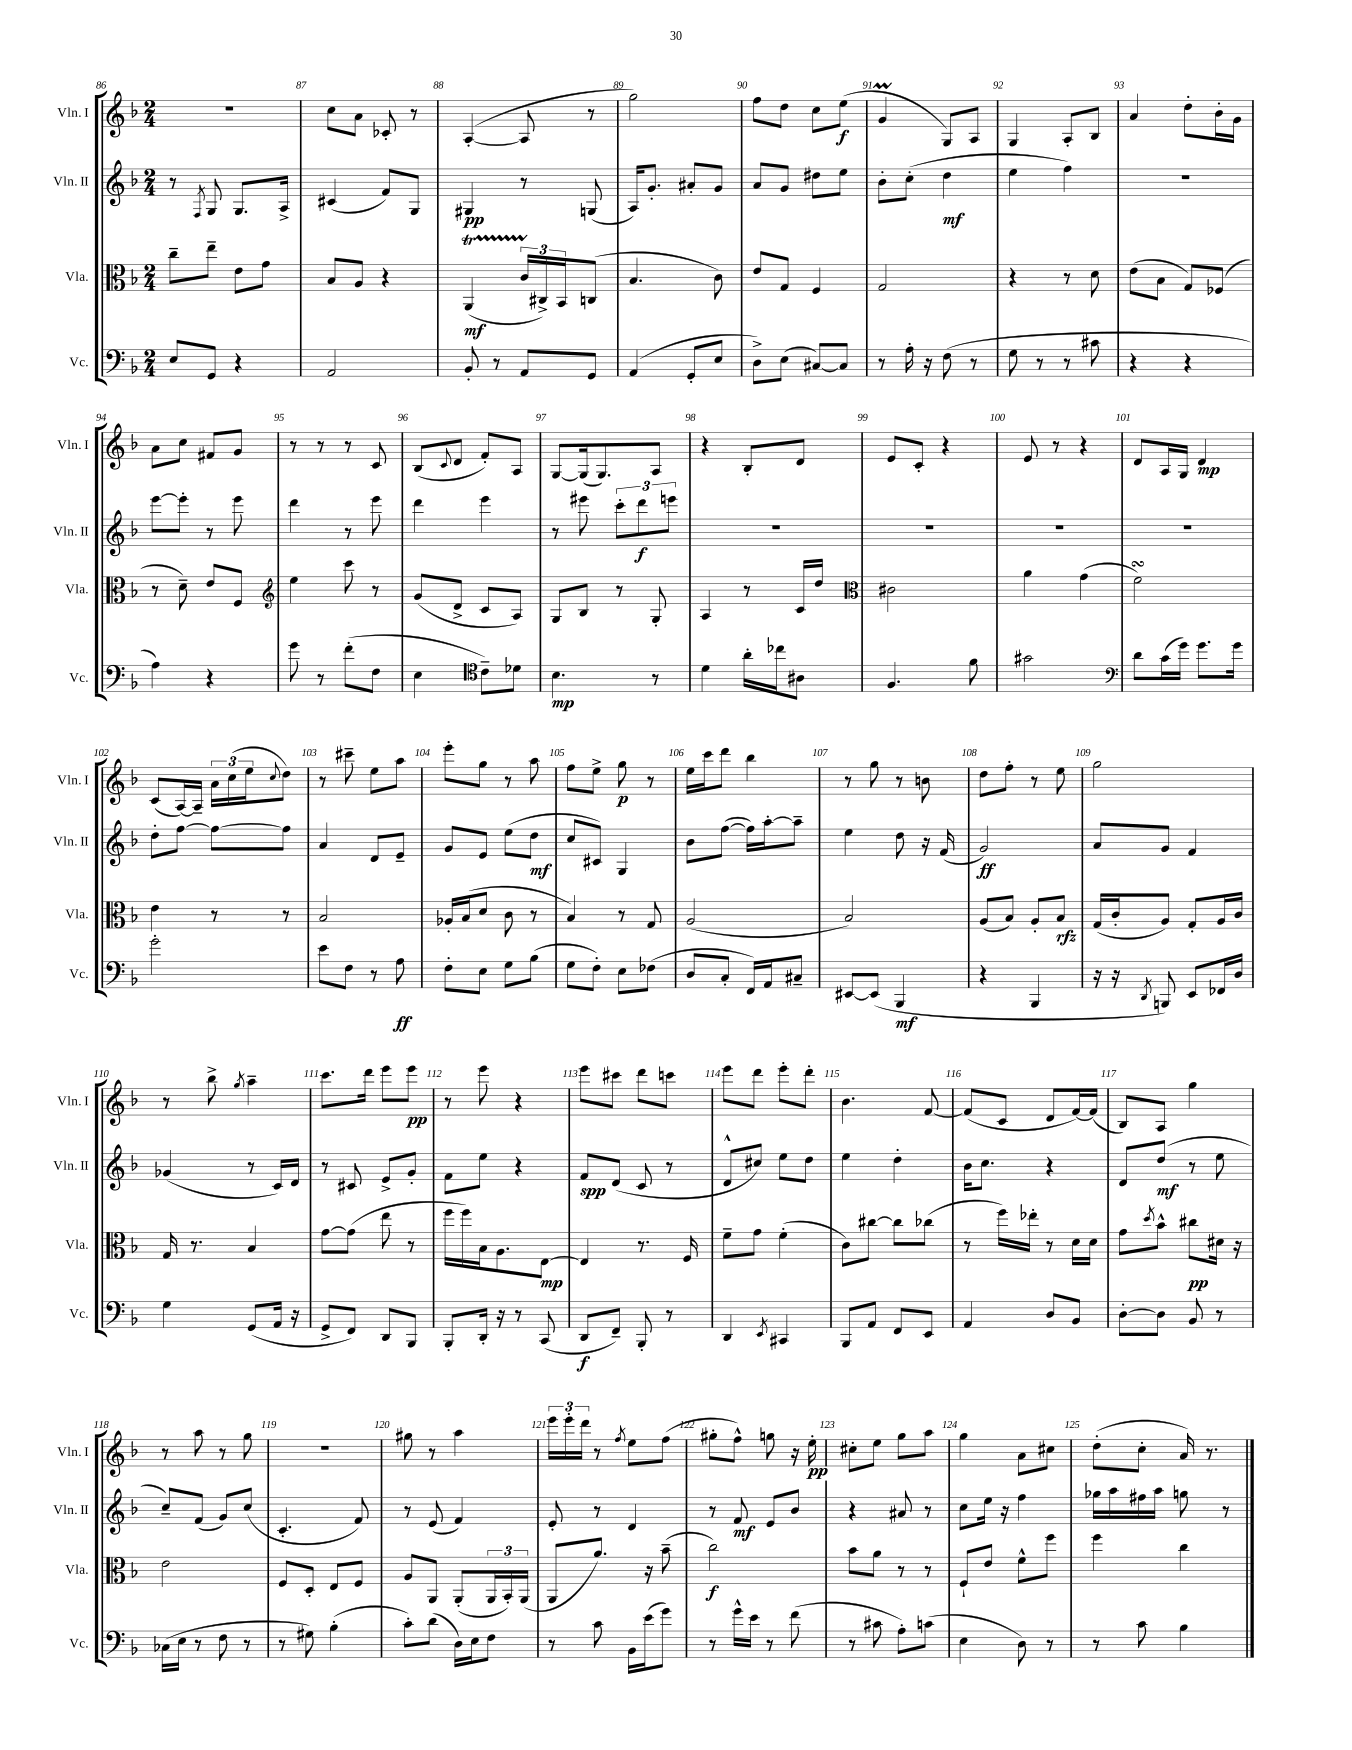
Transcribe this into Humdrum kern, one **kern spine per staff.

**kern	**dynam	**kern	**dynam	**kern	**dynam	**kern	**dynam
*part4	*part4	*part3	*part3	*part2	*part2	*part1	*part1
*staff4	*staff4	*staff3	*staff3	*staff2	*staff2	*staff1	*staff1
*I"Vc.	*	*I"Vla.	*	*I"Vln. II	*	*I"Vln. I	*
*I'Vc.	*	*I'Vla.	*	*I'Vln. II	*	*I'Vln. I	*
*clefF4	*	*clefC3	*	*clefG2	*	*clefG2	*
*k[b-]	*	*k[b-]	*	*k[b-]	*	*k[b-]	*
*M2/4	*	*M2/4	*	*M2/4	*	*M2/4	*
=86	=86	=86	=86	=86	=86	=86	=86
8E/L	.	8cc~\L	.	8r	.	2r	.
.	.	.	.	8qF/	.	.	.
8GG/J	.	8ee~\J	.	8G/	.	.	.
4r	.	8e\L	.	8.G/L	.	.	.
.	.	8g\J	.	.	.	.	.
.	.	.	.	16A^/Jk	.	.	.
=87	=87	=87	=87	=87	=87	=87	=87
2AA/	.	8B-/L	.	(4c#X/	.	8cc\L	.
.	.	8A/J	.	.	.	8a\J	.
.	.	4r	.	8f/L)	.	8c-X'/	.
.	.	.	.	8G/J	.	8r	.
=88	=88	=88	=88	=88	=88	=88	=88
8BB-'/	.	(4AAt/	mf	4G#X/	pp	([4A'/	.
8r	.	.	.	.	.	.	.
8AA/L	.	24cTTT/LL	.	8r	.	8A/]	.
.	.	24C#X^/)	.	.	.	.	.
.	.	24BB-/J	.	.	.	.	.
8GG/J	.	(8Cn/J	.	(8Gn/	.	8r	.
=89	=89	=89	=89	=89	=89	=89	=89
(4AA/	.	4.B-/	.	16A/KL)	.	2gg\)	.
.	.	.	.	8.g'/J	.	.	.
8GG'/L	.	.	.	8a#X'/L	.	.	.
8E/J	.	8c\)	.	8g/J	.	.	.
=90	=90	=90	=90	=90	=90	=90	=90
8D^\L)	.	8e/L	.	8a/L	.	8ff\L	.
(8E\J	.	8G/J	.	8g/J	.	8dd\J	.
[8C#X/L)	.	4F/	.	8dd#X\L	.	8cc\L	.
8C#/J]	.	.	.	8ee\J	.	(8ee\J	f
=91	=91	=91	=91	=91	=91	=91	=91
8r	.	2G/	.	8b-'\L	.	4gM/	.
16A'\	.	.	.	(8cc'\J	.	.	.
16r	.	.	.	.	.	.	.
(8F\	.	.	.	4dd\	mf	8G/L)	.
8r	.	.	.	.	.	8A/J	.
=92	=92	=92	=92	=92	=92	=92	=92
8G\	.	4r	.	4ee\	.	4G/	.
8r	.	.	.	.	.	.	.
8r	.	8r	.	4ff\)	.	8A'/L	.
8c#X\	.	8d\	.	.	.	8B-/J	.
=93	=93	=93	=93	=93	=93	=93	=93
4r	.	(8e\L	.	2r	.	4a/	.
.	.	8B-\J	.	.	.	.	.
4r	.	8G/L)	.	.	.	8dd'\L	.
.	.	(8F-X/J	.	.	.	16b-'\L	.
.	.	.	.	.	.	16g\JJ	.
!!LO:LB:g=z
=94	=94	=94	=94	=94	=94	=94	=94
4A\)	.	8r	.	[8eee\L	.	8a\L	.
.	.	8d~\)	.	8eee'\J]	.	8cc\J	.
4r	.	8e/L	.	8r	.	8f#X/L	.
.	.	8F/J	.	8eee\	.	8g/J	.
=95	=95	=95	=95	=95	=95	=95	=95
*	*	*clefG2	*	*	*	*	*
8g\	.	4ee\	.	4ddd\	.	8r	.
8r	.	.	.	.	.	8r	.
(8f'\L	.	8ccc\	.	8r	.	8r	.
8F\J	.	8r	.	8eee\	.	8c/	.
=96	=96	=96	=96	=96	=96	=96	=96
4E\	.	(8g/L	.	4ddd\	.	(8B-/L	.
.	.	.	.	.	.	8qqc/	.
.	.	8d^/J	.	.	.	8d/J	.
*clefC4	*	*	*	*	*	*	*
8c~\L)	.	8c/L	.	4eee\	.	8f'/L)	.
8d-X\J	.	8A/J)	.	.	.	8A/J	.
=97	=97	=97	=97	=97	=97	=97	=97
4.B-\	mp	8G/L	.	8r	.	[8G/L	.
.	.	8B-/J	.	8eee#X\	.	(16G/k]	.
.	.	.	.	.	.	8.G/)	.
.	.	8r	.	12ccc'\L	.	.	.
.	.	.	.	12ddd\	f	.	.
8r	.	8G'/	.	.	.	8A/J	.
.	.	.	.	12eeen\J	.	.	.
=98	=98	=98	=98	=98	=98	=98	=98
4d\	.	4A/	.	2r	.	4r	.
16a'\LL	.	8r	.	.	.	8B-'/L	.
16cc-X\J	.	.	.	.	.	.	.
8A#X\J	.	16c/LL	.	.	.	8d/J	.
.	.	16dd/JJ	.	.	.	.	.
=99	=99	=99	=99	=99	=99	=99	=99
*	*	*clefC3	*	*	*	*	*
4.F/	.	2c#X\	.	2r	.	8e/L	.
.	.	.	.	.	.	8c'/J	.
.	.	.	.	.	.	4r	.
8f\	.	.	.	.	.	.	.
=100	=100	=100	=100	=100	=100	=100	=100
2g#X\	.	4a\	.	2r	.	8e/	.
.	.	.	.	.	.	8r	.
.	.	(4g\	.	.	.	4r	.
=101	=101	=101	=101	=101	=101	=101	=101
*clefF4	*	*	*	*	*	*	*
8d\L	.	2fsSSs\)	.	2r	.	8d/L	.
(16c\L	.	.	.	.	.	16A/L	.
16g\JJ)	.	.	.	.	.	16G/JJ	.
8.g\L	.	.	.	.	.	4d/	mp
16g\Jk	.	.	.	.	.	.	.
!!LO:LB:g=z
=102	=102	=102	=102	=102	=102	=102	=102
2g'\	.	4e\	.	8dd'\L	.	(8c/L	.
.	.	.	.	[8ff\J	.	[16A/L)	.
.	.	.	.	.	.	16A~/JJ]	.
.	.	8r	.	8ff\L_	.	24a\LL	.
.	.	.	.	.	.	(24cc\	.
.	.	.	.	.	.	24ee\J	.
.	.	.	.	.	.	8qqcc/	.
.	.	8r	.	8ff\J]	.	8dd\J)	.
=103	=103	=103	=103	=103	=103	=103	=103
8e\L	.	2B-/	.	4a/	.	8r	.
8F\J	.	.	.	.	.	8ccc#X~\	.
8r	.	.	.	8d/L	.	8ee\L	.
8A\	ff	.	.	8e~/J	.	8aa\J	.
=104	=104	=104	=104	=104	=104	=104	=104
8F'\L	.	16A-X'/LL	.	8g/L	.	8eee'\L	.
.	.	(16B-/J	.	.	.	.	.
8E\J	.	8d/J	.	8e/J	.	8gg\J	.
8G\L	.	8c\	.	(8ee\L	.	8r	.
(8B-\J	.	8r	.	8dd\J	mf	8aa\	.
=105	=105	=105	=105	=105	=105	=105	=105
8G\L	.	4B-/)	.	8cc/L	.	8ff\L	.
8F'\J)	.	.	.	8c#X/J)	.	8ee^\J	.
8E\L	.	8r	.	4G/	.	8gg\	p
(8F-X\J	.	8G/	.	.	.	8r	.
=106	=106	=106	=106	=106	=106	=106	=106
8D/L	.	(2A/	.	8b-\L	.	16ee\LL	.
.	.	.	.	.	.	16ccc\J	.
8C'/J	.	.	.	([8ff\J	.	8ddd\J	.
16FF/LL)	.	.	.	16ff\LL])	.	4bb-\	.
16AA/J	.	.	.	[16aa'\J	.	.	.
8C#X~/J	.	.	.	8aa~\J]	.	.	.
=107	=107	=107	=107	=107	=107	=107	=107
[8EE#X/L	.	2B-/)	.	4ee\	.	8r	.
(8EE#/J]	.	.	.	.	.	8gg\	.
4BBB-/	mf	.	.	8dd\	.	8r	.
.	.	.	.	16r	.	8bn\	.
.	.	.	.	(16f/	.	.	.
=108	=108	=108	=108	=108	=108	=108	=108
4r	.	(8A/L	.	2g/)	ff	8dd\L	.
.	.	8B-/J)	.	.	.	8ff'\J	.
4BBB-/	.	8A'/L	.	.	.	8r	.
.	.	8B-/J	rfz	.	.	8ee\	.
=109	=109	=109	=109	=109	=109	=109	=109
16r	.	(16G/LL	.	8a/L	.	2gg\	.
16r	.	16c'/J	.	.	.	.	.
8qDD/	.	.	.	.	.	.	.
8BBBn/)	.	8A/J)	.	8g/J	.	.	.
8EE/L	.	8G'/L	.	4f/	.	.	.
16FF-X/L	.	16A/L	.	.	.	.	.
16D/JJ	.	16c/JJ	.	.	.	.	.
!!LO:LB:g=z
=110	=110	=110	=110	=110	=110	=110	=110
4G\	.	16G/	.	(4g-X/	.	8r	.
.	.	8.r	.	.	.	.	.
.	.	.	.	.	.	8bb-^\	.
.	.	.	.	.	.	8qgg/	.
(8GG/L	.	4B-/	.	8r	.	4aa~\	.
16AA/Jk	.	.	.	16c/LL)	.	.	.
16r	.	.	.	16d/JJ	.	.	.
=111	=111	=111	=111	=111	=111	=111	=111
8GG^/L	.	[8g\L	.	8r	.	8.ccc\L	.
8FF/J)	.	(8g\J]	.	8c#X/	.	.	.
.	.	.	.	.	.	16ddd\Jk	.
8DD/L	.	8ee\	.	8e^/L	.	8eee\L	.
8BBB-/J	.	8r	.	8g'/J	.	8eee\J	pp
=112	=112	=112	=112	=112	=112	=112	=112
8BBB-'/L	.	16ff\LL	.	8f\L	.	8r	.
.	.	16ff\)	.	.	.	.	.
16DD'/Jk	.	16B-\J	.	8ee\J	.	8eee\	.
16r	.	8.A\	.	.	.	.	.
8r	.	.	.	4r	.	4r	.
(8CC/	.	[8E\J	mp	.	.	.	.
=113	=113	=113	=113	=113	=113	=113	=113
8DD/L	f	4E/]	.	8f/L	spp	8eee\L	.
8FF~/J)	.	.	.	(8d/J	.	8ccc#X\J	.
8BBB-'/	.	8.r	.	8c/	.	8ddd\L	.
8r	.	.	.	8r	.	8cccn\J	.
.	.	16F/	.	.	.	.	.
=114	=114	=114	=114	=114	=114	=114	=114
4DD/	.	8f~\L	.	8d^^/L	.	8eee\L	.
.	.	8g\J	.	8cc#X/J)	.	8ddd\J	.
8qEE/	.	.	.	.	.	.	.
4CC#X/	.	(4f'\	.	8ee\L	.	8eee'\L	.
.	.	.	.	8dd\J	.	8ddd'\J	.
=115	=115	=115	=115	=115	=115	=115	=115
8BBB-/L	.	8c\L)	.	4ee\	.	4.b-\	.
8AA/J	.	[8cc#X\J	.	.	.	.	.
8FF/L	.	8cc#\L]	.	4dd'\	.	.	.
8EE/J	.	(8cc-X\J	.	.	.	[8f/	.
=116	=116	=116	=116	=116	=116	=116	=116
4AA/	.	8r	.	16b-\KL	.	(8f/L]	.
.	.	.	.	8.cc\J	.	.	.
.	.	16ff\LL)	.	.	.	8c/J	.
.	.	16ee-X'\JJ	.	.	.	.	.
8D/L	.	8r	.	4r	.	8d/L	.
8BB-/J	.	16d\LL	.	.	.	[16f/L)	.
.	.	16d\JJ	.	.	.	(16f/JJ]	.
=117	=117	=117	=117	=117	=117	=117	=117
[8D'\L	.	8g\L	.	8d/L	.	8B-/L)	.
.	.	8qdd/	.	.	.	.	.
8D\J]	.	8b-^^\J	.	(8dd/J	mf	8A/J	.
8BB-/	.	8cc#X\L	pp	8r	.	4gg\	.
8r	.	16d#X\Jk	.	8ee\	.	.	.
.	.	16r	.	.	.	.	.
!!LO:LB:g=z
=118	=118	=118	=118	=118	=118	=118	=118
(16C-X\LL	.	2e\	.	8cc~/L)	.	8r	.
16E\JJ	.	.	.	.	.	.	.
8r	.	.	.	(8f/J	.	8aa\	.
8F\	.	.	.	8g/L)	.	8r	.
8r	.	.	.	(8cc/J	.	8gg\	.
=119	=119	=119	=119	=119	=119	=119	=119
8r	.	8F/L	.	4.c'/	.	2r	.
8G#X\)	.	8D'/J	.	.	.	.	.
(4B-'\	.	8E/L	.	.	.	.	.
.	.	8F/J	.	8f/)	.	.	.
=120	=120	=120	=120	=120	=120	=120	=120
8c'\L)	.	8A/L	.	8r	.	8gg#X\	.
(8d\J	.	8AA/J	.	(8e/	.	8r	.
16D\LL)	.	(8AA'/L	.	4f/)	.	4aa\	.
16E\J	.	.	.	.	.	.	.
8F\J	.	24AA/L	.	.	.	.	.
.	.	24BB-'/)	.	.	.	.	.
.	.	(24AA/JJ	.	.	.	.	.
=121	=121	=121	=121	=121	=121	=121	=121
8r	.	8AA/L	.	8e'/	.	24eee\LL	.
.	.	.	.	.	.	24eee'\	.
.	.	.	.	.	.	24ddd\JJ	.
8c\	.	8.a/J)	.	8r	.	8r	.
.	.	.	.	.	.	8qff/	.
16BB-\LL	.	.	.	4d/	.	8ee\L	.
(16e\J	.	16r	.	.	.	.	.
8g\J)	.	(8b-~\	.	.	.	(8ff\J	.
=122	=122	=122	=122	=122	=122	=122	=122
8r	.	2cc\)	f	8r	.	8gg#X'\L	.
16g^^\LL	.	.	.	8f/	mf	8ff^^\J)	.
16e\JJ	.	.	.	.	.	.	.
8r	.	.	.	8e/L	.	8ggn\	.
(8f\	.	.	.	8b-/J	.	16r	.
.	.	.	.	.	.	16ee'\	pp
=123	=123	=123	=123	=123	=123	=123	=123
8r	.	8b-\L	.	4r	.	8cc#X'\L	.
8c#X\	.	8a\J	.	.	.	8ee\J	.
8A'\L)	.	8r	.	8a#X/	.	8gg\L	.
(8cn\J	.	8r	.	8r	.	8aa\J	.
=124	=124	=124	=124	=124	=124	=124	=124
4E\	.	8F`/L	.	8cc\L	.	4gg\	.
.	.	8e/J	.	16ee\Jk	.	.	.
.	.	.	.	16r	.	.	.
8D\)	.	8f^^\L	.	4ff\	.	8a\L	.
8r	.	8ff\J	.	.	.	8cc#X\J	.
=125	=125	=125	=125	=125	=125	=125	=125
8r	.	4ff\	.	16gg-X\LL	.	(8dd'\L	.
.	.	.	.	16aa\	.	.	.
8c\	.	.	.	16ff#X\	.	8cc'\J	.
.	.	.	.	16aa\JJ	.	.	.
4B-\	.	4cc\	.	8ggn\	.	16a/)	.
.	.	.	.	.	.	8.r	.
.	.	.	.	8r	.	.	.
==	==	==	==	==	==	==	==
*-	*-	*-	*-	*-	*-	*-	*-
